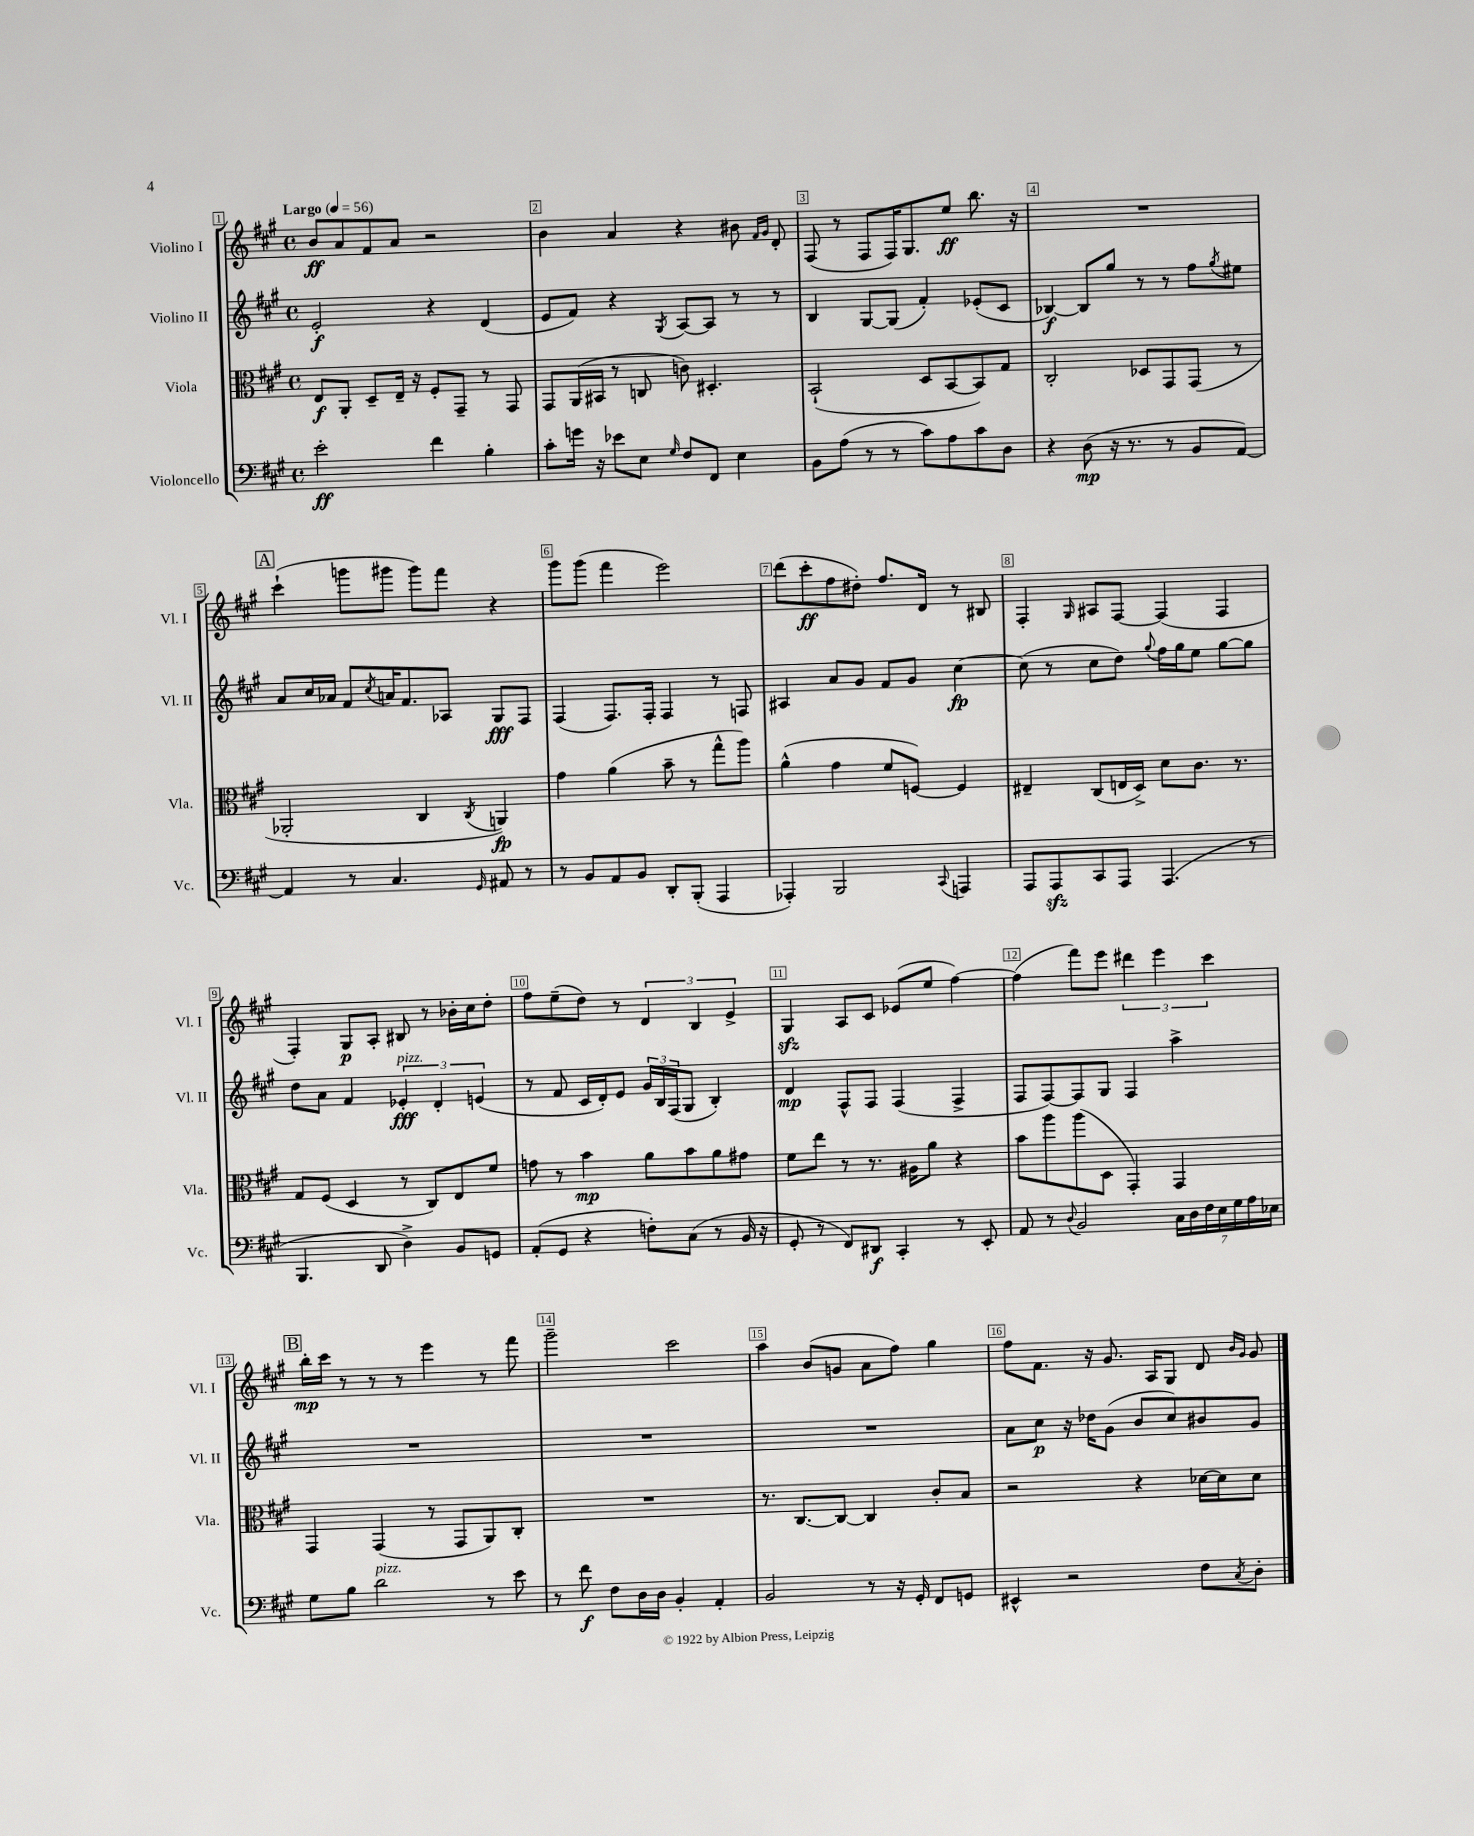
<<
\new StaffGroup <<
\new Staff = "s0" \with { instrumentName = "Violino I" shortInstrumentName = "Vl. I" } {
    \clef treble \key a \major \defaultTimeSignature \time 4/4 \tempo "Largo" 4 = 56
    b'8\ff a'8 fis'8 a'8 r2 |
    b'4 a'4 r4 bis'8 \grace { fis'16 gis'16 } d'8-. |
    fis8( r8 fis8 fis16) gis8. e''8\ff b''8. r16 |
    R1 |
    \mark \markup { \box "A" } cis'''4-!( g'''8 gis'''8 gis'''8) fis'''8 r4 |
    gis'''8 gis'''8( fis'''4 e'''2) |
    d'''8( cis'''8-.\ff fis''8 dis''8-.) fis''8. d'16 r8 bis8 |
    fis4-. \grace { gis16 } ais8 fis8~ fis4( fis4 |
    fis4-.) gis8\p a8-. bis8 r8 bes'16-. cis''16 d''8-. |
    fis''8 e''8--( d''8) r8 \tuplet 3/2 { d'4 b4 e'4-> } |
    gis4\sfz a8 cis'8 ees'8( e''8 fis''4~) |
    fis''4( fis'''8) e'''8 \tuplet 3/2 { dis'''4 e'''4 cis'''4 } |
    \mark \markup { \box "B" } b''16-.\mp cis'''16 r8 r8 r8 e'''4 r8 fis'''8 |
    gis'''2-- cis'''2 |
    a''4 b'8( g'8 a'8 fis''8) gis''4 |
    fis''8 fis'8. r16 gis'8. a16 gis8 d'8 \grace { b'16 gis'16 } gis'8 \bar "|." |
}
\new Staff = "s1" \with { instrumentName = "Violino II" shortInstrumentName = "Vl. II" } {
    \clef treble \key a \major \defaultTimeSignature \time 4/4
    e'2-.\f r4 d'4( |
    e'8 fis'8) r4 \acciaccatura { gis8 } a8~ a8 r8 r8 |
    b4 gis8~ gis8( fis'4-.) ees'8-.( cis'8 |
    bes4~\f) bes8 gis''8 r8 r8 fis''8 \acciaccatura { gis''8 } eis''8 |
    \mark \markup { \box "A" } a'8 cis''16 aes'16 fis'8 \acciaccatura { cis''8 } a'16 fis'8. aes8 gis8\fff fis8 |
    fis4( fis8.) fis16-. fis4 r8 f8 |
    ais4 a'8 gis'8 fis'8 gis'8 cis''4~\fp |
    cis''8( r8 cis''8 d''8) \appoggiatura { gis''8 } fis''16 gis''16 e''8 gis''8~ gis''8 |
    d''8 a'8 fis'4 \tuplet 3/2 { ees'4-.\fff^\markup { \italic "pizz." } d'4-. e'4( } |
    r8 fis'8 cis'16 d'16-.) e'8 \tuplet 3/2 { gis'16 b16 fis16( } gis8 b4-.) |
    d'4\mp fis8-^ fis8 fis4( fis4-> |
    fis8 fis8~) fis8 gis8 fis4 a''4-> |
    \mark \markup { \box "B" } R1 |
    R1 |
    R1 |
    a'8 cis''8\p r16 des''16 gis'8( b'8 cis''8) bis'8 gis'8 \bar "|." |
}
\new Staff = "s2" \with { instrumentName = "Viola" shortInstrumentName = "Vla." } {
    \clef alto \key a \major \defaultTimeSignature \time 4/4
    e8\f a,8-. d8-- e16-- r16 fis8-. gis,8-- r8 gis,8 |
    gis,8 a,16( bis,16 r8 c8 c'8) dis4.-. |
    b,2-!( d8 b,8~ b,8) gis8 |
    cis2-. des8 gis,8 gis,8( r8 |
    \mark \markup { \box "A" } aes,2-. cis4 \acciaccatura { cis8 } a,4\fp) |
    gis'4 a'4( b'8-- r8 gis''8-^ a''8) |
    a'4-^( gis'4 fis'8 f8~) f4 |
    eis4-- cis8( e16 d16->) d'8 cis'8. r8. |
    gis8 fis8( d4 r8 cis8) e8 fis'8 |
    g'8 r8 b'4\mp a'8 b'8 a'8 gis'8 |
    fis'8 e''8 r8 r8. ais16 a'8 r4 |
    b'8 a''8 a''8( d8 gis,4-.) gis,4 |
    \mark \markup { \box "B" } gis,4 gis,4( r8 gis,8 a,8) cis8-. |
    R1 |
    r8. cis8.~ cis8~ cis4 cis'8-. b8 |
    r2 r4 des'16~ des'16 des'8 \bar "|." |
}
\new Staff = "s3" \with { instrumentName = "Violoncello" shortInstrumentName = "Vc." } {
    \clef bass \key a \major \defaultTimeSignature \time 4/4
    e'2-.\ff fis'4 b4-. |
    cis'8-. g'16 r16 ees'8 e8 \grace { gis16 } fis8 fis,8 e4 |
    b,8 a8( r8 r8 cis'8) a8 cis'8 d8 |
    r4 d8\mp( r16 r8. r8 b,8 a,8~) |
    \mark \markup { \box "A" } a,4 r8 cis4. \grace { gis,16 } ais,8 r8 |
    r8 b,8 a,8 b,8 d,8-. b,,8-.( a,,4 |
    aes,,4-.) b,,2 \appoggiatura { cis,8 } a,,4 |
    a,,8 a,,8\sfz cis,8 a,,8 a,,4.( r8 |
    b,,4. d,8 d4->) b,8 g,8 |
    a,8-.( gis,8 r4 f8-.) cis8( r8 b,16 r16 |
    gis,8-. r8 fis,8) dis,8\f cis,4-. r8 e,8-. |
    a,8 r8 \appoggiatura { d8 } b,2 \tuplet 7/4 { cis16 d16 fis16 e16 gis16 a16 ees16 } |
    \mark \markup { \box "B" } gis8 b8 d'2^\markup { \italic "pizz." } r8 e'8 |
    r8 fis'8\f fis8 d16 d16 b,4-. a,4-. |
    b,2 r8 r16 gis,16-. fis,8 g,8 |
    eis,4-^ r2 fis8 \acciaccatura { cis8 } d8-. \bar "|." |
}
>>
>>
\layout { \context { \Score \override BarNumber.break-visibility = ##(#f #t #t) barNumberVisibility = #all-bar-numbers-visible \override BarNumber.stencil = #(make-stencil-boxer 0.1 0.3 ly:text-interface::print) } }
